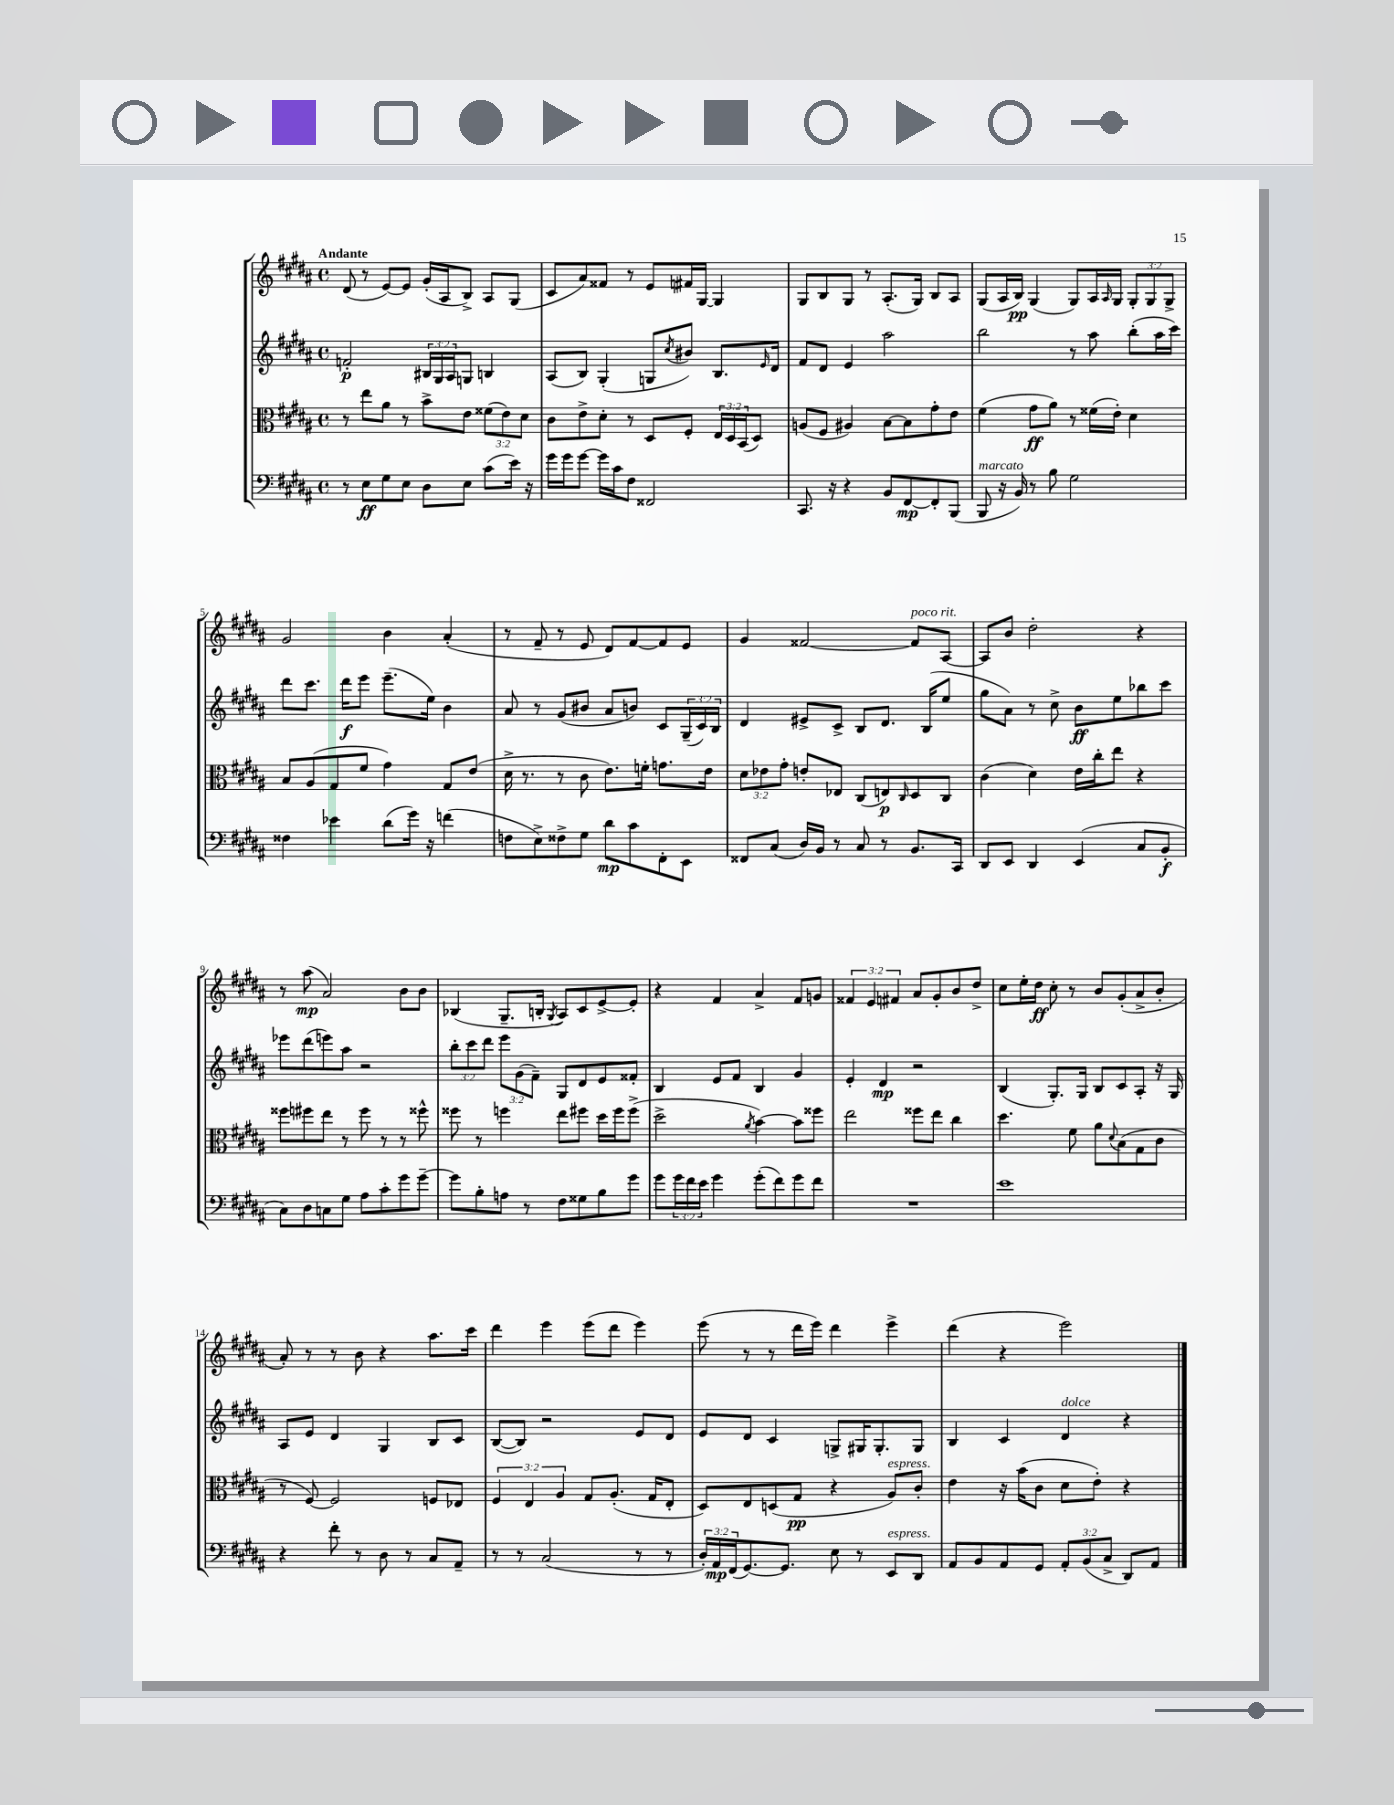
<<
\new StaffGroup <<
\new Staff = "s0" {
    \clef treble \key b \major \defaultTimeSignature \time 4/4 \override Staff.TupletNumber.text = #tuplet-number::calc-fraction-text \tempo "Andante"
    dis'8( r8 e'8~) e'8 gis'16-.( ais16 b8->) ais8 gis8( |
    cis'8 ais'8) fisis'8 r8 e'8 fis'16 gis16~ gis4 |
    gis8 b8 gis8 r8 ais8.-.( gis16) b8 ais8 |
    gis8( ais16 b16\pp) gis4( gis8) ais16 \grace { ais16 } gis16 \tuplet 3/2 { gis8-. gis8 gis8-> } |
    gis'2 b'4 ais'4-.( |
    r8 fis'8-- r8 e'8 dis'8) fis'8~ fis'8 e'8 |
    gis'4 fisis'2~ fisis'8^\markup { \italic "poco rit." } ais8~ |
    ais8 b'8 dis''2-. r4 |
    r8 ais''8\mp( ais'2) b'8 b'8 |
    bes4( gis8.-- b16-. \acciaccatura { gis8 } ais8) cis'8 e'8~-> e'8-. |
    r4 fis'4 ais'4-> fis'8 g'8 |
    \tuplet 3/2 { fisis'4 e'4 fis'4 } ais'8 gis'8-. b'8 dis''8-> |
    cis''8 e''16-. dis''16\ff cis''8-. r8 b'8 gis'8-.( ais'8-> b'8-. |
    ais'8-.) r8 r8 b'8 r4 ais''8. cis'''16 |
    dis'''4 e'''4 e'''8( dis'''8 e'''4) |
    e'''8( r8 r8 dis'''16 e'''16) dis'''4 e'''4-> |
    dis'''4( r4 e'''2) \bar "|." |
}
\new Staff = "s1" {
    \clef treble \key b \major \defaultTimeSignature \time 4/4 \override Staff.TupletNumber.text = #tuplet-number::calc-fraction-text
    f'2-.\p \tuplet 3/2 { bis16 gis16 ais16 } g8 b4 |
    ais8( b8) gis4-.( g8 \acciaccatura { cis''8 } bis'8) b8. \grace { e'16 } dis'16 |
    fis'8 dis'8 e'4 ais''2 |
    b''2 r8 ais''8 b''8-.( ais''16 cis'''16) |
    dis'''8 cis'''8. dis'''16\f e'''8 e'''8.--( e''16) b'4 |
    ais'8 r8 gis'8( bis'8 ais'8 b'8) cis'8 \tuplet 3/2 { gis16--( cis'16) b16 } |
    dis'4 eis'8-> cis'8-> b8 dis'8. b16( e''8 |
    gis''8 ais'8) r8 cis''8-> b'8\ff e''8 bes''8 cis'''8 |
    ees'''8 dis'''8( e'''8) ais''8 r2 |
    \tuplet 3/2 { b''8-. cis'''8 dis'''8 } \tuplet 3/2 { e'''8 gis'8( fis'8--) } gis8 dis'8 e'8 fisis'8-. |
    b4 e'8 fis'8 b4 gis'4 |
    e'4-. dis'4\mp r2 |
    b4( gis8.-.) gis16 b8 cis'8 ais8-. r16 gis16 |
    ais8 e'8 dis'4 gis4 b8 cis'8 |
    b8~( b8) r2 e'8 dis'8 |
    e'8 dis'8 cis'4 g8-> gis16 gis8.-. gis8 |
    b4 cis'4 dis'4^\markup { \italic "dolce" } r4 \bar "|." |
}
\new Staff = "s2" {
    \clef alto \key b \major \defaultTimeSignature \time 4/4 \override Staff.TupletNumber.text = #tuplet-number::calc-fraction-text
    r8 e''8 ais'8 r8 b'8-> e'8 \tuplet 3/2 { fisis'8( e'8) dis'8 } |
    cis'8 e'8-> dis'8-. r8 dis8 fis8-. \tuplet 3/2 { e16 dis16 b,16( } dis8) |
    a8( fis8 ais4) b8~ b8 gis'8-. e'8 |
    fis'4( gis'8\ff ais'8) r8 fisis'16( e'16-.) dis'4 |
    b8 ais8( gis8 fis'8 gis'4) gis8 e'8( |
    dis'16-> r8. r8 cis'8 e'8.) f'16-. g'8. e'16 |
    \tuplet 3/2 { dis'8 ees'8 gis'8-. } e'8-. ees8 cis8( e8\p) \grace { cis16 } dis8 cis8 |
    cis'4( dis'4) e'16 cis''16-. e''8 r4 |
    fisis''8 fis''8 e''8 r8 fis''8 r8 r8 fisis''8-^ |
    fisis''8 r8 f''4 e''8 fis''8 dis''16 fis''16 fis''8->( |
    dis''2-> \acciaccatura { ais'8 } b'4~) b'8 fisis''8 |
    e''2 fisis''8 e''8 cis''4 |
    dis''4. fis'8 ais'8 \appoggiatura { dis'8 } b8( gis8 cis'8 |
    r8 fis8~) fis2 f8 ees8 |
    \tuplet 3/2 { fis4 e4 ais4 } gis8 ais8.-.( gis16 e8-. |
    dis8) e8 d8( gis8\pp r4 ais8^\markup { \italic "espress." }) cis'8-. |
    e'4 r16 b'16( cis'8 dis'8 e'8-.) r4 \bar "|." |
}
\new Staff = "s3" {
    \clef bass \key b \major \defaultTimeSignature \time 4/4 \override Staff.TupletNumber.text = #tuplet-number::calc-fraction-text
    r8 e8\ff gis8 e8 dis8 e8 cis'8( e'16) r16 |
    gis'16 gis'16 gis'8~ gis'16 cis'16 fis8 fisis,2 |
    cis,8. r16 r4 b,8 fis,8~\mp fis,8-. b,,8( |
    b,,8^\markup { \italic "marcato" } r16 b,16) r8 b8 gis2 |
    fisis4 ees'4 dis'8( gis'16) r16 f'4( |
    f8 e8->) fisis8-> gis8 dis'8\mp cis'8 fis,8-. e,8 |
    fisis,8 cis8( dis16) b,16 r8 cis8 r8 b,8. cis,16 |
    dis,8 e,8 dis,4 e,4( cis8 b,8-.\f |
    cis8) dis8 c8 gis8 ais8 cis'8-. gis'8 gis'8~-- |
    gis'8 b8-. a8 r8 fis8 gisis8 b8 gis'8 |
    gis'8 \tuplet 3/2 { gis'16 fis'16 e'16 } gis'4 gis'8-.( fis'8) gis'8 fis'8 |
    R1 |
    e'1 |
    r4 fis'8-. r8 dis8 r8 cis8 ais,8-- |
    r8 r8 cis2( r8 r8 |
    \tuplet 3/2 { dis16-.) ais,16\mp fis,16( } gis,8.~) gis,8. e8 r8 e,8^\markup { \italic "espress." } dis,8 |
    ais,8 b,8 ais,8 gis,8 \tuplet 3/2 { ais,8-. b,8( cis8-> } dis,8) ais,8 \bar "|." |
}
>>
>>
